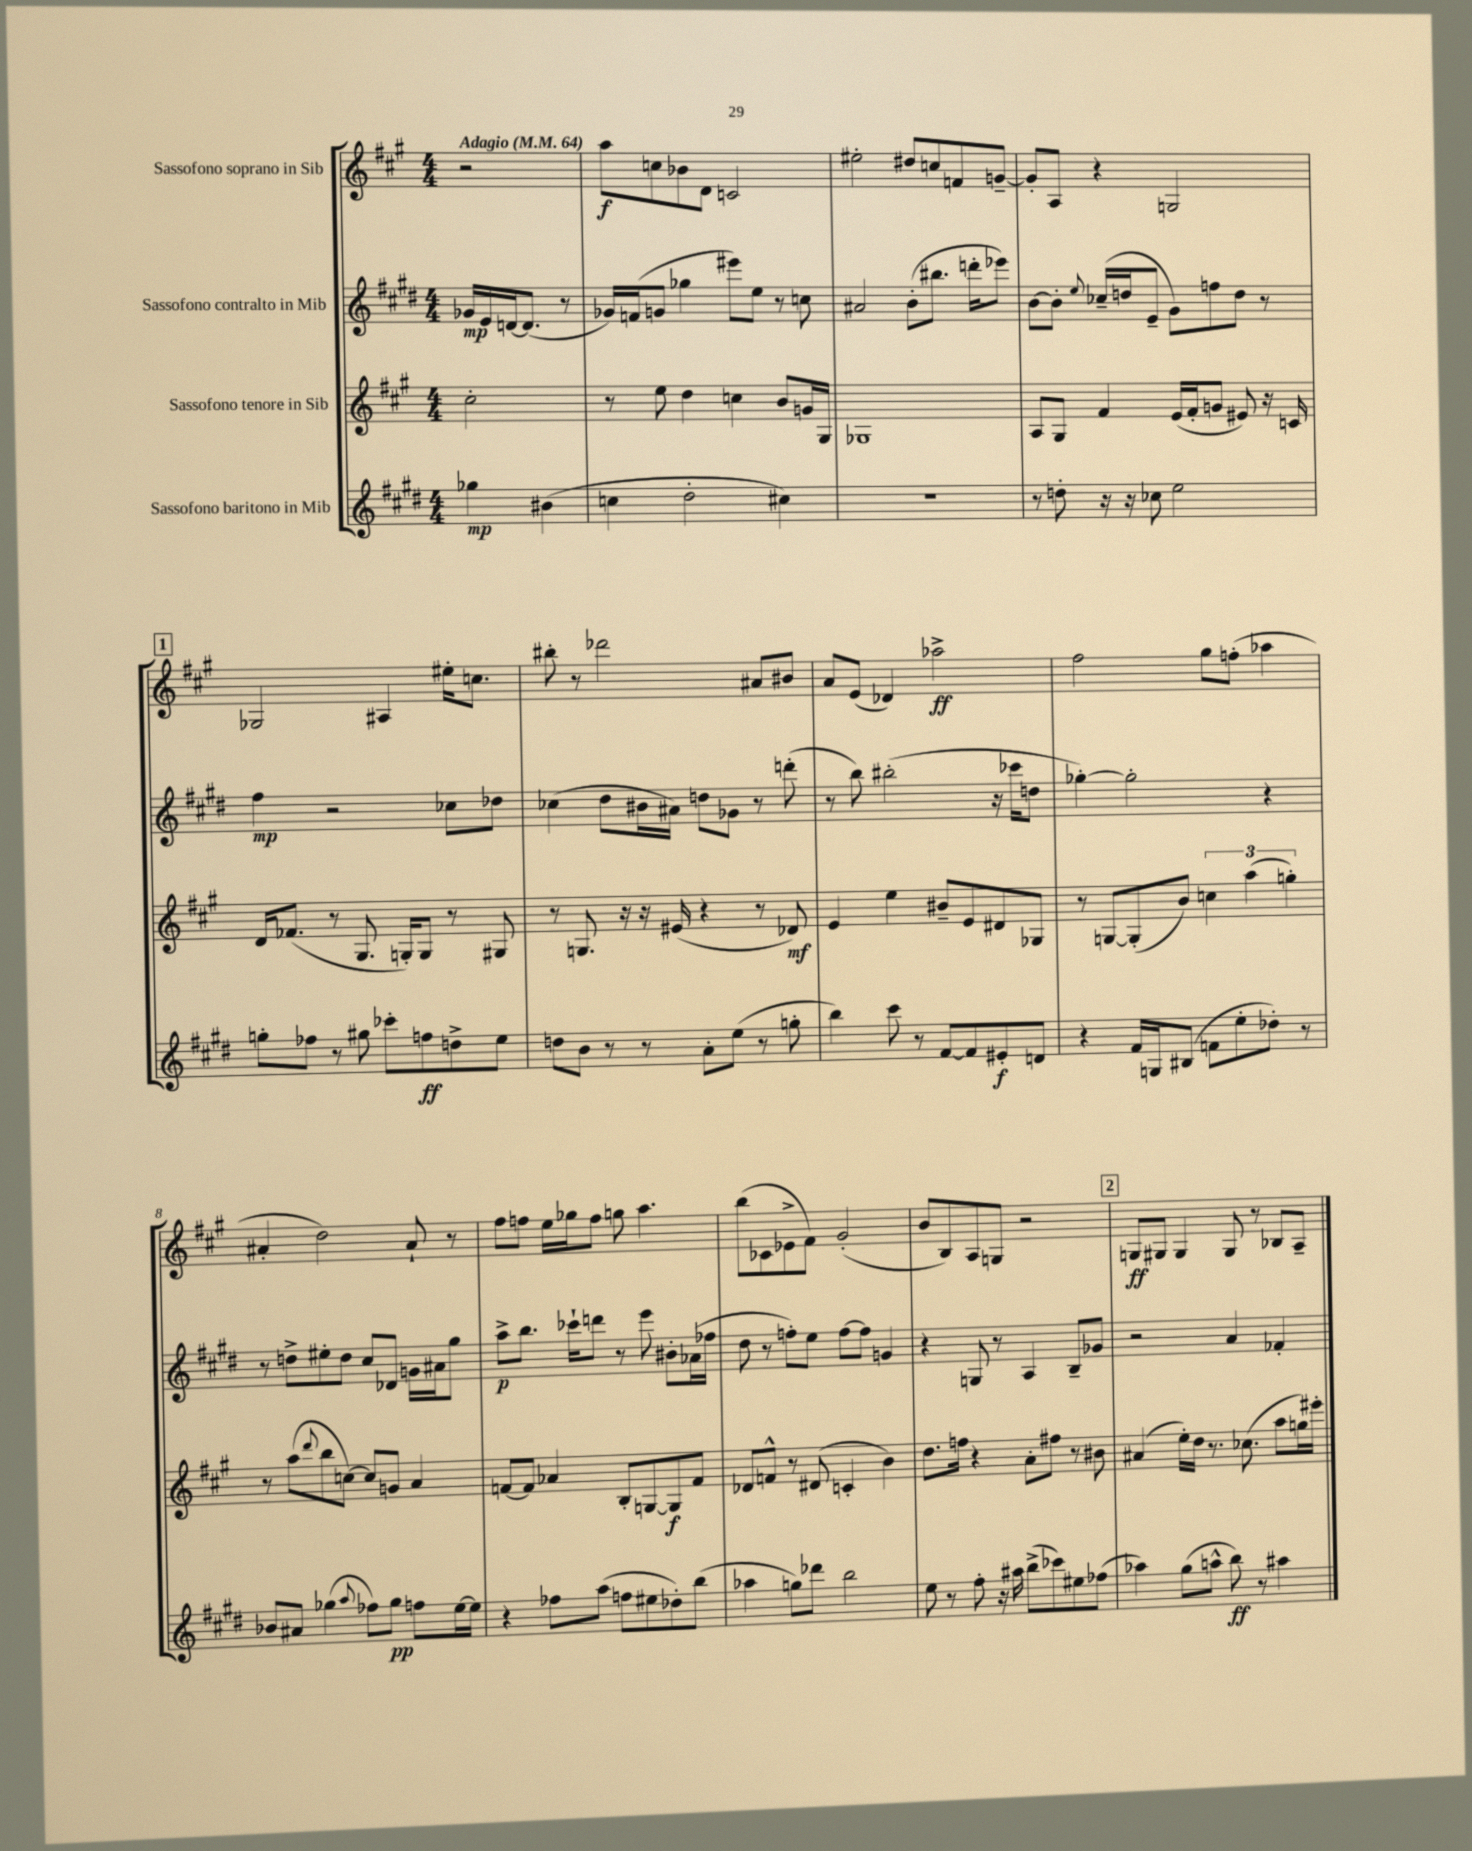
<<
\new StaffGroup <<
\new Staff = "s0" \with { instrumentName = "Sassofono soprano in Sib" } {
    \clef treble \key a \major \numericTimeSignature \time 4/4 \partial 2 \tempo "Adagio" 4 = 64
    r2 |
    a''8\f c''8 bes'8 d'8 c'2 |
    eis''2-. dis''8 c''8 f'8 g'8~-- |
    g'8-. a8 r4 g2 |
    \mark \markup { \box "1" } ges2 ais4 eis''16-. c''8. |
    bis''8-. r8 des'''2 ais'8 bis'8 |
    a'8 e'8( des'4) aes''2->\ff |
    fis''2 gis''8 f''8-.( aes''4 |
    ais'4-. d''2) ais'8-! r8 |
    fis''8 f''8 e''16 ges''16 f''8 g''8 a''4. |
    b''8( ces'8 ees'8-> fis'8) gis'2-.( |
    b'8 b8) a8 g8 r2 |
    \mark \markup { \box "2" } g8\ff gis8 gis4 gis8 r8 bes8 a8-- \bar "|." |
}
\new Staff = "s1" \with { instrumentName = "Sassofono contralto in Mib" } {
    \clef treble \key e \major \numericTimeSignature \time 4/4 \partial 2
    ges'16\mp e'16 d'16~ d'8.( r8 |
    ges'16) f'16( g'8 ges''4 eis'''8) e''8 r8 c''8 |
    ais'2 b'8-.( bis''8. d'''16-. ees'''8) |
    b'8~ b'8-. \appoggiatura { e''8 } ces''16--( d''16 e'8-- gis'8) f''8 d''8 r8 |
    \mark \markup { \box "1" } fis''4\mp r2 ces''8 des''8 |
    ces''4( dis''8 bis'16 ais'16) d''8 ges'8 r8 d'''8-.( |
    r8 b''8) bis''2-.( r16 ces'''16 d''8 |
    ges''4~-.) ges''2-. r4 |
    r8 d''8-> eis''8-. d''8 cis''8 des'8 g'16 ais'16 gis''8 |
    a''8->\p b''8. ces'''16-! d'''8 r8 e'''8 bis'8-. aes'16( fes''16 |
    dis''8 r8 f''8-.) e''8 f''8~ f''8 g'4 |
    r4 g8 r8 a4 b8-- ges'8 |
    \mark \markup { \box "2" } r2 a'4 fes'4-. \bar "|." |
}
\new Staff = "s2" \with { instrumentName = "Sassofono tenore in Sib" } {
    \clef treble \key a \major \numericTimeSignature \time 4/4 \partial 2
    cis''2-. |
    r8 e''8 d''4 c''4 b'8 g'16 gis16 |
    ges1 |
    a8 gis8 fis'4 e'16( fis'16-. g'8 eis'8) r16 c'16 |
    \mark \markup { \box "1" } d'16 fes'8.( r8 gis8. g16-.) g8 r8 gis8 |
    r8 g8. r16 r16 eis'16( r4 r8 des'8\mf) |
    e'4 e''4 bis'8-- e'8 dis'8 ges8 |
    r8 g8~ g8-.( b'8) \tuplet 3/2 { c''4 a''4( g''4-.) } |
    r8 a''8( \appoggiatura { d'''8 } b''8 c''8~) c''8 g'8 a'4 |
    f'8~ f'8 aes'4 b8-. g8~ g8\f f'8 |
    des'8 f'8-^ r8 dis'8( c'4-. b'4) |
    d''8. f''16 r4 a'8-. fis''8 r8 bis'8 |
    \mark \markup { \box "2" } ais'4( e''16-.) d''16 r8. ces''8.( a''8 g''16) eis'''16-. \bar "|." |
}
\new Staff = "s3" \with { instrumentName = "Sassofono baritono in Mib" } {
    \clef treble \key e \major \numericTimeSignature \time 4/4 \partial 2
    ges''4\mp bis'4( |
    c''4 dis''2-. cis''4) |
    R1 |
    r8 d''8-. r16 r16 ces''8 e''2 |
    \mark \markup { \box "1" } g''8-. fes''8 r8 gis''8 ces'''8-. f''8\ff d''8-> e''8 |
    d''8 b'8 r8 r8 a'8-. e''8( r8 g''8-. |
    b''4) cis'''8 r8 fis'8~ fis'8 eis'8-.\f d'8 |
    r4 fis'16 g16 bis8( f'8 e''8-. des''8-.) r8 |
    bes'8 ais'8 ges''4( \appoggiatura { a''8 } fes''8) ges''8\pp f''8 e''16~ e''16 |
    r4 fes''8 a''8( f''8 eis''8 des''8-.) b''8( |
    aes''4 g''8) des'''8 b''2 |
    e''8 r8 fis''8-. r16 ais''16 b''8->( ces'''8) eis''8 fes''8( |
    \mark \markup { \box "2" } aes''4) gis''8( a''8-^ b''8\ff) r8 ais''4 \bar "|." |
}
>>
>>
